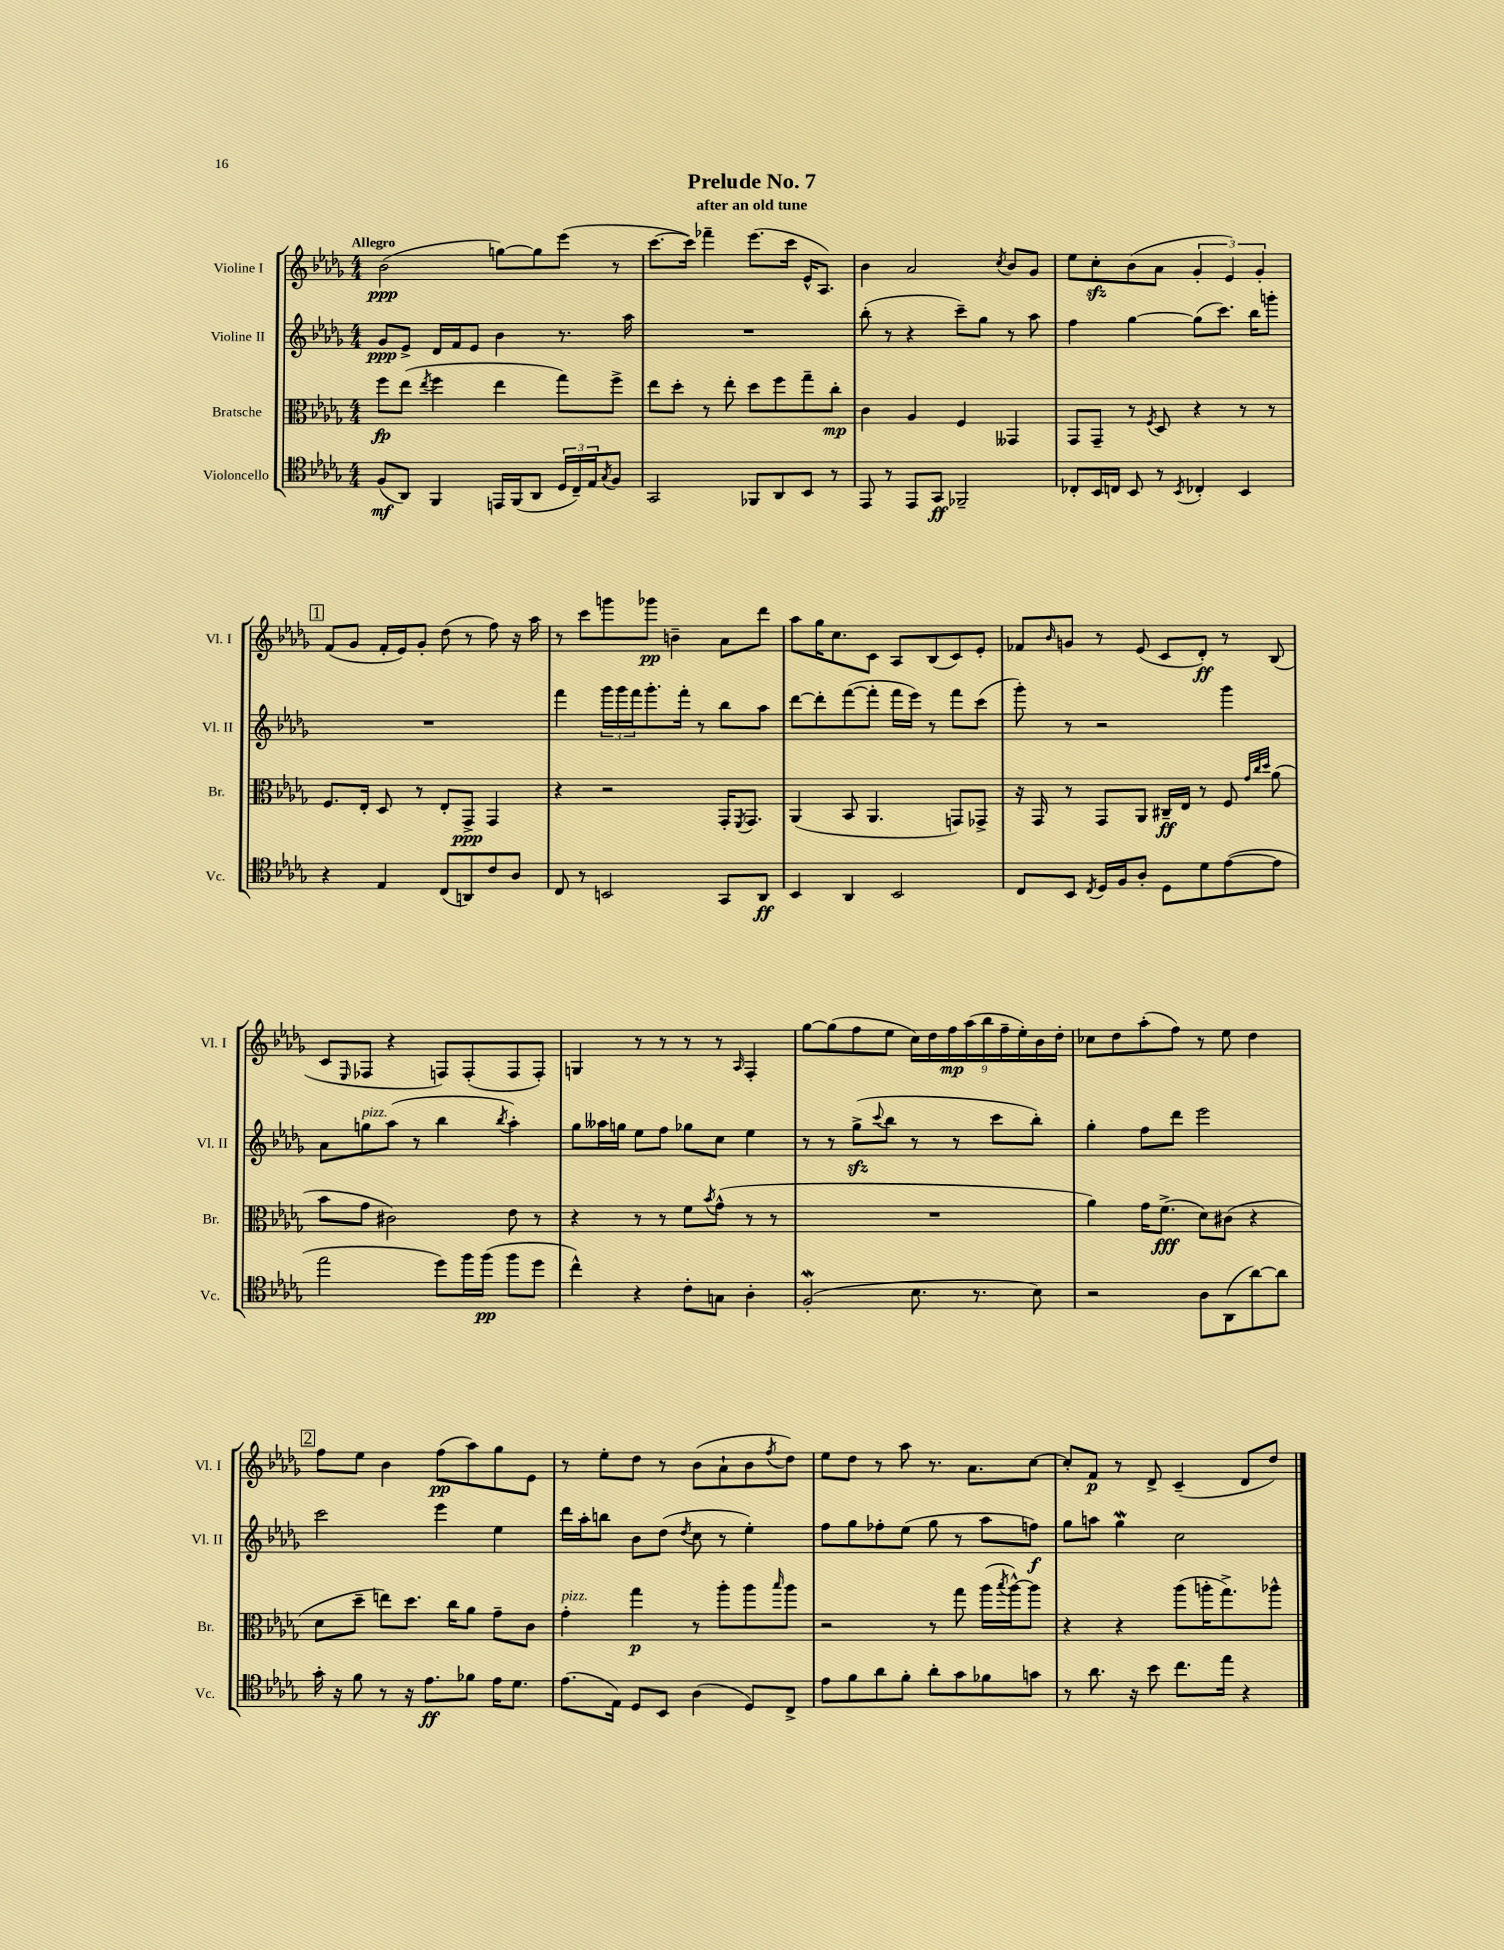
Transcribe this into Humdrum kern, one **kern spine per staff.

**kern	**dynam	**kern	**dynam	**kern	**dynam	**kern	**dynam
*part4	*part4	*part3	*part3	*part2	*part2	*part1	*part1
*staff4	*staff4	*staff3	*staff3	*staff2	*staff2	*staff1	*staff1
*I"Violoncello	*	*I"Bratsche	*	*I"Violine II	*	*I"Violine I	*
*I'Vc.	*	*I'Br.	*	*I'Vl. II	*	*I'Vl. I	*
*clefC4	*	*clefC3	*	*clefG2	*	*clefG2	*
*k[b-e-a-d-g-]	*	*k[b-e-a-d-g-]	*	*k[b-e-a-d-g-]	*	*k[b-e-a-d-g-]	*
*M4/4	*	*M4/4	*	*M4/4	*	*M4/4	*
=1	=1	=1	=1	=1	=1	=1	=1
!	!	!	!	!	!	!LO:TX:a:B:t=Allegro	!
(8F/L	mf	8ff\L	fp	8g-/L	ppp	(2b-\	ppp
8AA-/J)	.	(8ee-\J	.	8e-^/J	.	.	.
.	.	8qee-/	.	.	.	.	.
4FF/	.	4ff\	.	16d-/LL	.	.	.
.	.	.	.	16f/J	.	.	.
.	.	.	.	8e-/J	.	.	.
16EEn/LL	.	4ee-\	.	4b-\	.	[8ggn\L)	.
(16FF/J	.	.	.	.	.	.	.
8AA-/J	.	.	.	.	.	8gg\]	.
24D-/LL	.	8gg-\L)	.	8.r	.	(8eee-\J	.
24C~/)	.	.	.	.	.	.	.
24E-/J	.	.	.	.	.	.	.
8qG-/	.	.	.	.	.	.	.
8F/J	.	8ff^\J	.	.	.	8r	.
.	.	.	.	16aa-\	.	.	.
=2	=2	=2	=2	=2	=2	=2	=2
2GG-/	.	8ee-\L	.	1r	.	[8.ccc\L	.
.	.	8dd-'\J	.	.	.	.	.
.	.	.	.	.	.	16ccc\Jk])	.
.	.	8r	.	.	.	4fff-X~\	.
.	.	8ee-'\	.	.	.	.	.
8FF-X/L	.	8dd-\L	.	.	.	(8.eee-\L	.
8AA-/	.	8ff\	.	.	.	.	.
.	.	.	.	.	.	16ccc\Jk	.
8BB-/J	.	8gg-~\	.	.	.	16e-^^/KL	.
.	.	.	.	.	.	8.A-/J)	.
8r	.	8cc'\J	mp	.	.	.	.
=3	=3	=3	=3	=3	=3	=3	=3
8EE-/	.	4c\	.	(8bb-'\	.	4b-\	.
8r	.	.	.	8r	.	.	.
8EE-/L	.	4A-/	.	4r	.	2a-/	.
8GG-/J	ff	.	.	.	.	.	.
2FF-X~/	.	4F/	.	8ccc~\L)	.	.	.
.	.	.	.	8gg-\J	.	.	.
.	.	.	.	.	.	8qcc/	.
.	.	4GG--X/	.	8r	.	8b-/L	.
.	.	.	.	8aa-\	.	8g-/J	.
=4	=4	=4	=4	=4	=4	=4	=4
8C-X'/L	.	8GG-/L	.	4ff\	.	8ee-\L	.
16BB-/L	.	8GG-~/J	.	.	.	8cczz'\	.
16Cn/JJ	.	.	.	.	.	.	.
8BB-/	.	8r	.	[4gg-\	.	(8b-\	.
.	.	8qF/	.	.	.	.	.
8r	.	8D-/	.	.	.	8a-\J	.
8qBB-/	.	.	.	.	.	.	.
4C-X'/	.	4r	.	(8gg-\L]	.	6g-'/	.
.	.	.	.	8.ccc\J)	.	.	.
.	.	.	.	.	.	6e-/)	.
4BB-/	.	8r	.	.	.	.	.
.	.	.	.	16bb-\KL	.	.	.
.	.	.	.	.	.	6g-'/	.
.	.	8r	.	8gggn'\J	.	.	.
!!LO:LB:g=z
!!LO:REH:place=s1:t=1
=5	=5	=5	=5	=5	=5	=5	=5
4r	.	8.F/L	.	1r	.	(8f/L	.
.	.	.	.	.	.	8g-/J	.
.	.	16E-'/Jk	.	.	.	.	.
4E-/	.	8D-/	.	.	.	16f'/LL	.
.	.	.	.	.	.	16e-/J)	.
.	.	8r	.	.	.	8g-'/J	.
(8C/L	.	8E-'/L	.	.	.	(8dd-\	.
8AAn/)	.	8GG-^/J	ppp	.	.	8r	.
8c/	.	4GG-/	.	.	.	8ff\)	.
8A-/J	.	.	.	.	.	16r	.
.	.	.	.	.	.	16aa-\	.
=6	=6	=6	=6	=6	=6	=6	=6
8C/	.	4r	.	4fff\	.	8r	.
8r	.	.	.	.	.	8ccc\L	.
2BBn/	.	2r	.	24ggg-\LL	.	8gggn\	.
.	.	.	.	24ggg-\	.	.	.
.	.	.	.	24fff\J	.	.	.
.	.	.	.	8.ggg-'\	.	8ggg-X\J	pp
.	.	.	.	.	.	4bn~\	.
.	.	.	.	16fff'\Jk	.	.	.
.	.	.	.	8r	.	.	.
8GG-/L	.	16GG-'/KL	.	8bb-\L	.	8a-\L	.
.	.	8qFF/	.	.	.	.	.
.	.	8.GG-/J	.	.	.	.	.
8AA-/J	ff	.	.	8aa-\J	.	8ddd-\J	.
=7	=7	=7	=7	=7	=7	=7	=7
4BB-/	.	(4AA-/	.	[8ddd-\L	.	8aa-\L	.
.	.	.	.	8ddd-'\]	.	16gg-\K	.
.	.	.	.	.	.	8.cc\	.
4AA-/	.	8BB-/	.	([8fff\	.	.	.
.	.	4.AA-/	.	8fff'\J]	.	8c\J	.
2BB-/	.	.	.	16fff\LL	.	8A-/L	.
.	.	.	.	16eee-\JJ)	.	.	.
.	.	.	.	8r	.	(8B-/	.
.	.	8GGn/L)	.	8fff\L	.	8c/)	.
.	.	8GG-X^/J	.	(8ccc\J	.	8e-'/J	.
=8	=8	=8	=8	=8	=8	=8	=8
8C/L	.	16r	.	8ggg-'\)	.	8f-X/L	.
.	.	16GG-/	.	.	.	.	.
.	.	.	.	.	.	16qqb-/	.
8BB-/J	.	8r	.	8r	.	8gn/J	.
8qC/	.	.	.	.	.	.	.
16D-/LL	.	8GG-/L	.	2r	.	8r	.
16F/J	.	.	.	.	.	.	.
8A-'/J	.	8AA-/J	.	.	.	(8e-/	.
8D-\L	.	16C#X~/LL	ff	.	.	8c/L	.
.	.	16E-/JJ	.	.	.	.	.
8d-\	.	8r	.	.	.	8d-'/J)	ff
([8e-\	.	8F/	.	4ggg-\	.	8r	.
.	.	32qqg-/LLL	.	.	.	.	.
.	.	32qqcc/	.	.	.	.	.
.	.	32qqdd-/JJJ	.	.	.	.	.
8e-\J]	.	(8a-\	.	.	.	(8B-/	.
!!LO:LB:g=z
=9	=9	=9	=9	=9	=9	=9	=9
2ee-\	.	8b-\L	.	8a-\L	.	8c/L	.
.	.	.	.	.	.	16qqE-/	.
!	!	!	!	!LO:TX:a:i:t=pizz.	!	!	!
.	.	8g-\J	.	8ggn\	.	8F-X/J	.
.	.	2c#X\)	.	(8aa-\J	.	4r	.
.	.	.	.	8r	.	.	.
8dd-\L)	.	.	.	4bb-\	.	8Fn/L)	.
16ff\L	.	.	.	.	.	(8F'/	.
(16ff\JJ	pp	.	.	.	.	.	.
.	.	.	.	8qbb-/	.	.	.
8ff\L	.	8e-\	.	4aa-'\)	.	8F/	.
8dd-\J	.	8r	.	.	.	8F'/J)	.
=10	=10	=10	=10	=10	=10	=10	=10
4cc^^\)	.	4r	.	8gg-\L	.	4Gn/	.
.	.	.	.	16aa--X\L	.	.	.
.	.	.	.	16ggn\JJ	.	.	.
4r	.	8r	.	8ee-\L	.	8r	.
.	.	8r	.	8ff\J	.	8r	.
8c'\L	.	8f\L	.	8gg-X\L	.	8r	.
.	.	8qb-/	.	.	.	.	.
8Gn\J	.	(8g-^^\J	.	8cc\J	.	8r	.
.	.	.	.	.	.	16qqA-/	.
4A-'\	.	8r	.	4ee-\	.	4F'/	.
.	.	8r	.	.	.	.	.
=11	=11	=11	=11	=11	=11	=11	=11
(2FW'/	.	1r	.	8r	.	[8gg-\L	.
.	.	.	.	8r	.	(8gg-\]	.
.	.	.	.	(8gg-zz^\L	.	8ff\	.
.	.	.	.	8qqccc/	.	.	.
.	.	.	.	8bb-\J	.	8ee-\J	.
8.B-\	.	.	.	8r	.	18cc\LL)	.
.	.	.	.	.	.	18dd-\	.
.	.	.	.	.	.	18ff\	mp
.	.	.	.	8r	.	.	.
.	.	.	.	.	.	(18aa-\	.
8.r	.	.	.	.	.	.	.
.	.	.	.	.	.	18bb-\	.
.	.	.	.	8ccc\L	.	.	.
.	.	.	.	.	.	18ff~\	.
.	.	.	.	.	.	18ee-'\)	.
8B-\)	.	.	.	8bb-'\J)	.	.	.
.	.	.	.	.	.	18b-\	.
.	.	.	.	.	.	18dd-'\JJ	.
=12	=12	=12	=12	=12	=12	=12	=12
2r	.	4a-\)	.	4gg-'\	.	8cc-X\L	.
.	.	.	.	.	.	8dd-\	.
.	.	16g-\KL	.	8ff\L	.	(8aa-'\	.
.	.	(8.f^\J	fff	.	.	.	.
.	.	.	.	8ddd-\J	.	8ff\J)	.
8A-\L	.	8d-\L)	.	2eee-\	.	8r	.
(8AA-\	.	(8c#X\J	.	.	.	8ee-\	.
[8a-\)	.	4r	.	.	.	4dd-\	.
8a-\J]	.	.	.	.	.	.	.
!!LO:LB:g=z
!!LO:REH:place=s1:t=2
=13	=13	=13	=13	=13	=13	=13	=13
16g-'\	.	8d-\L	.	2ccc\	.	8ff\L	.
16r	.	.	.	.	.	.	.
8f\	.	8dd-~\J	.	.	.	8ee-\J	.
8r	.	8een\L)	.	.	.	4b-\	.
16r	.	8.dd-\J	.	.	.	.	.
8.e-\L	ff	.	.	.	.	.	.
.	.	.	.	4eee-\	.	(8ff\L	pp
.	.	16cc\KL	.	.	.	.	.
8f-X\J	.	8a-\J	.	.	.	8aa-\)	.
16e-\KL	.	8g-~\L	.	4ee-\	.	8gg-\	.
8.d-\J	.	.	.	.	.	.	.
.	.	8c\J	.	.	.	8e-\J	.
=14	=14	=14	=14	=14	=14	=14	=14
!	!	!LO:TX:a:i:t=pizz.	!	!	!	!	!
(8.e-\L	.	4g-'\	.	16ddd-\LL	.	8r	.
.	.	.	.	16aa-'\J	.	.	.
.	.	.	.	8bbn\J	.	8ee-'\L	.
16E-\Jk)	.	.	.	.	.	.	.
8D-/L	.	4gg-\	p	8b-\L	.	8dd-\J	.
8BB-/J	.	.	.	(8dd-\J	.	8r	.
.	.	.	.	8qdd-/	.	.	.
(4A-\	.	8r	.	8cc\	.	(8b-\L	.
.	.	8aa-'\L	.	8r	.	8a-`\	.
8D-/L)	.	8aa-\	.	4ee-'\)	.	8b-\	.
.	.	16qqbb-/	.	.	.	8qff/	.
8C^/J	.	8aa-\J	.	.	.	8dd-\J)	.
=15	=15	=15	=15	=15	=15	=15	=15
8e-\L	.	2r	.	8ff\L	.	8ee-\L	.
8f\	.	.	.	8gg-\	.	8dd-\J	.
8a-\	.	.	.	8ff-X'\	.	8r	.
8f'\J	.	.	.	(8ee-\J	.	8aa-\	.
8a-'\L	.	8r	.	8gg-\	.	8.r	.
8g-\	.	8gg-\	.	8r	.	.	.
.	.	.	.	.	.	8.a-\L	.
8f-X\	.	(16aa-\LL	.	8aa-\L	.	.	.
.	.	8qbb-/	.	.	.	.	.
.	.	[16aa-^^\J)	.	.	.	.	.
8gn\J	.	8aa-\J]	.	8ffn\J)	f	[8cc\J	.
=16	=16	=16	=16	=16	=16	=16	=16
8r	.	4r	.	8gg-\L	.	8cc'/L]	.
8.a-\	.	.	.	8aan\J	.	8f/J	p
.	.	4r	.	4gg-w\	.	8r	.
16r	.	.	.	.	.	.	.
8b-\	.	.	.	.	.	8d-^/	.
8.cc\L	.	(8aa-\L	.	2cc\	.	(4c~/	.
.	.	16aan'\K	.	.	.	.	.
16ee-\Jk	.	8.gg-^\)	.	.	.	.	.
4r	.	.	.	.	.	8d-/L	.
.	.	8aa-X^^\J	.	.	.	8dd-/J)	.
==	==	==	==	==	==	==	==
*-	*-	*-	*-	*-	*-	*-	*-
